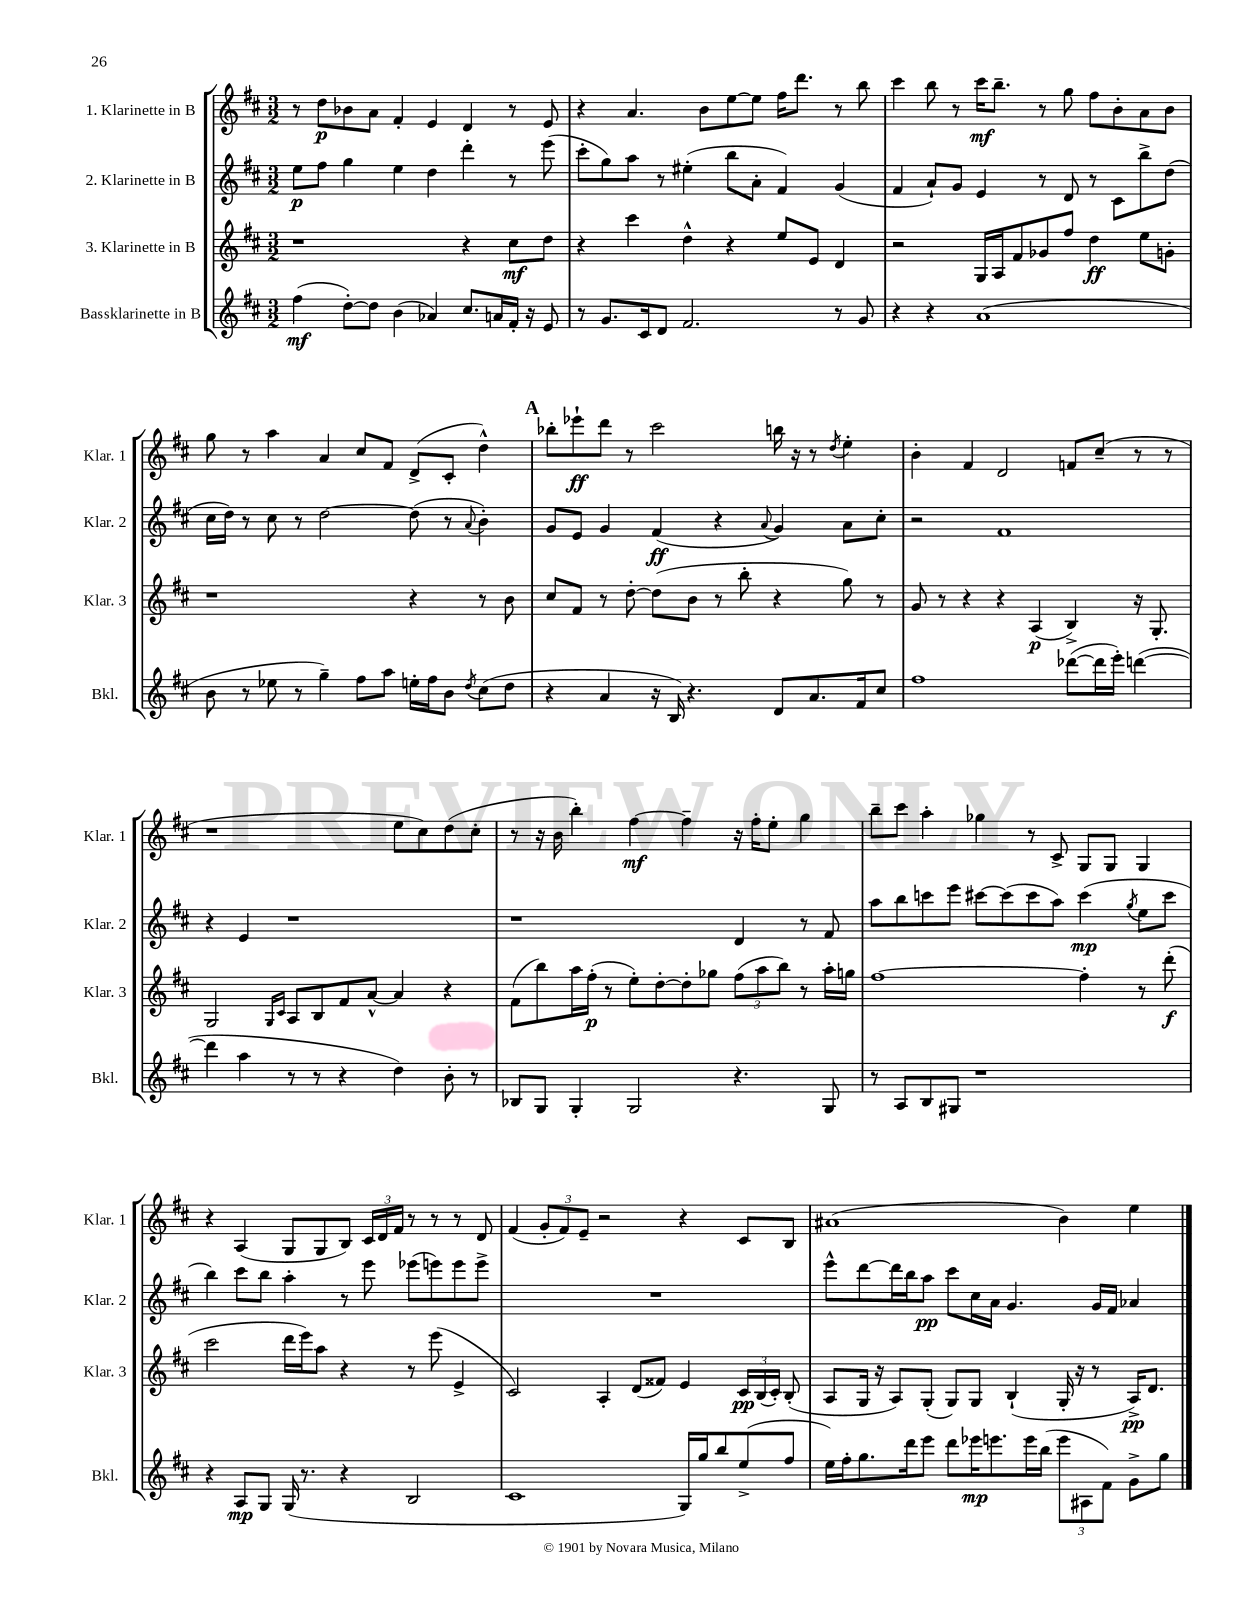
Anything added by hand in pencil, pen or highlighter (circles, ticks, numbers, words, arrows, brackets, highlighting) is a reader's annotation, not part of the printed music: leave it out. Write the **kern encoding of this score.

**kern	**kern	**kern	**kern
*staff4	*staff3	*staff2	*staff1
*clefG2	*clefG2	*clefG2	*clefG2
*k[f#c#]	*k[f#c#]	*k[f#c#]	*k[f#c#]
*M3/2	*M3/2	*M3/2	*M3/2
(4ff#	1r	8ee	8r
.	.	8ff#	8dd
[8dd')	.	4gg	8b-
8dd]	.	.	8a
(4b	.	4ee	4f#'
4a-)	.	4dd	4e
8.cc#	4r	4ddd'	4d
16a	.	.	.
16f#'	8cc#	8r	8r
16r	.	.	.
8e	8dd	(8eee	8e
=	=	=	=
8r	4r	8ccc#'	4r
8.g	.	8gg)	.
.	4ccc#	8aa	4.a
16c#	.	.	.
8d	.	8r	.
2.f#	4dd^^	(4ee#'	.
.	.	.	8b
.	4r	8bb	[8ee
.	.	8a'	8ee]
.	8ee	4f#)	16ff#
.	.	.	8.ddd
.	8e	.	.
8r	4d	(4g	8r
8g	.	.	8bb
=	=	=	=
4r	2r	4f#	4ccc#
4r	.	8a`)	8bb
.	.	8g	8r
(1a	16G	4e	16ccc#
.	16A	.	8.bb~
.	8f#	.	.
.	8g-	8r	8r
.	8ff#	8d	8gg
.	4dd	8r	8ff#
.	.	8c#	8b'
.	8ee	8bb^	8a
.	8g'	(8dd	8b
=	=	=	=
8b	1r	16cc#	8gg
.	.	16dd)	.
8r	.	8r	8r
8ee-	.	8cc#	4aa
8r	.	8r	.
4gg~)	.	[2dd	4a
8ff#	.	.	8cc#
8aa	.	.	8f#
16ee'	4r	(8dd]	(8d^
16ff#	.	.	.
8b	.	8r	8c#'
8qdd	.	8qqa	.
(8cc#	8r	4b')	4dd^^)
8dd	8b	.	.
=	=	=	=
4r	8cc#	8g	8bb-'
.	8f#	8e	8eee-`
4a	8r	4g	8ddd
.	[8dd'	.	8r
16r	(8dd]	(4f#	2ccc#
16B)	.	.	.
4.r	8b	.	.
.	8r	4r	.
.	8bb'	.	.
.	.	8qqa	.
8d	4r	4g)	16bb
.	.	.	16r
8.a	.	.	8r
.	.	.	8qdd
.	8gg)	8a	4ee'
16f#	.	.	.
8cc#	8r	8cc#'	.
=	=	=	=
1ff#	8g	2r	4b'
.	8r	.	.
.	4r	.	4f#
.	4r	1f#	2d
.	(4A	.	.
([8ddd-	4B^)	.	8f
16ddd-]	.	.	(8cc#~
16eee')	.	.	.
([4ddd	16r	.	8r
.	8.G'	.	.
.	.	.	8r
=	=	=	=
4ddd]	2G	4r	1r
4aa	.	4e	.
.	16qqG	.	.
.	16qqc#	.	.
8r	8A	1r	.
8r	8B	.	.
4r	8f#	.	.
.	[8a^^	.	.
4dd)	4a]	.	8ee
.	.	.	8cc#)
8b'	4r	.	(8dd
8r	.	.	8cc#'
=	=	=	=
8B-	(8f#	1r	8r
8G	8bb)	.	16r
.	.	.	16b
4G'	16aa	.	4bb')
.	(16ff#'	.	.
.	8r	.	.
2G	8ee')	.	[4ff#
.	[8dd'	.	.
.	8dd']	.	4ff#~]
.	8gg-	.	.
4.r	(12ff#	4d	16r
.	.	.	16ff#'
.	12aa	.	.
.	.	.	8ee'
.	12bb)	.	.
.	8r	8r	4gg
8G	16aa'	8f#	.
.	16gg	.	.
=	=	=	=
8r	[1ff#	8aa	8bb~
8A	.	8bb	8ccc#
8B	.	8ccc	4aa'
8G#	.	8eee	.
1r	.	[8ccc#	4gg-
.	.	(8ccc#]	.
.	.	8ccc#	8r
.	.	8aa)	8c#^
.	4ff#']	(4ccc#	8G
.	.	.	8G
.	.	8qgg	.
.	8r	8ee	4G
.	(8ddd'	8ccc#	.
=	=	=	=
4r	2ccc#	4bb)	4r
8A	.	8ccc#	(4A
8G	.	8bb	.
(16G	16ddd	4aa'	8G
8.r	16eee)	.	.
.	8aa	.	8G
4r	4r	8r	8B)
.	.	8eee	24c#
.	.	.	24d
.	.	.	24f#
2B	8r	(8eee-	8r
.	(8eee	8eee)	8r
.	4e^	8eee	8r
.	.	8eee^	8d
=	=	=	=
1c#	2c#)	1.r	(4f#
.	.	.	12g'
.	.	.	12f#)
.	.	.	12e~
.	4A'	.	2r
.	(8d	.	.
.	8f##)	.	.
16G)	4e	.	4r
16gg	.	.	.
8bb	.	.	.
(8ee^	24c#	.	8c#
.	(24B	.	.
.	24c#')	.	.
8ff#	(8B'	.	8B
=	=	=	=
16ee)	8A	8eee^^	(1a#
16ff#'	.	.	.
8.gg	16G	[8ddd	.
.	16r	.	.
.	8A)	16ddd]	.
16ddd	.	16bb	.
8eee	(8G'	8aa	.
8ddd	8G)	8ccc#	.
16eee-	8G	16cc#	.
8.eee	.	16a	.
.	(4B`	4.g	.
16eee	.	.	.
(16bb	.	.	.
12eee	16G'	.	4b)
.	16r	.	.
12A#	.	.	.
.	8r	16g	.
12f#)	.	.	.
.	.	16f#	.
8g^	16A^)	4a-	4ee
.	8.d	.	.
8gg	.	.	.
==	==	==	==
*-	*-	*-	*-
